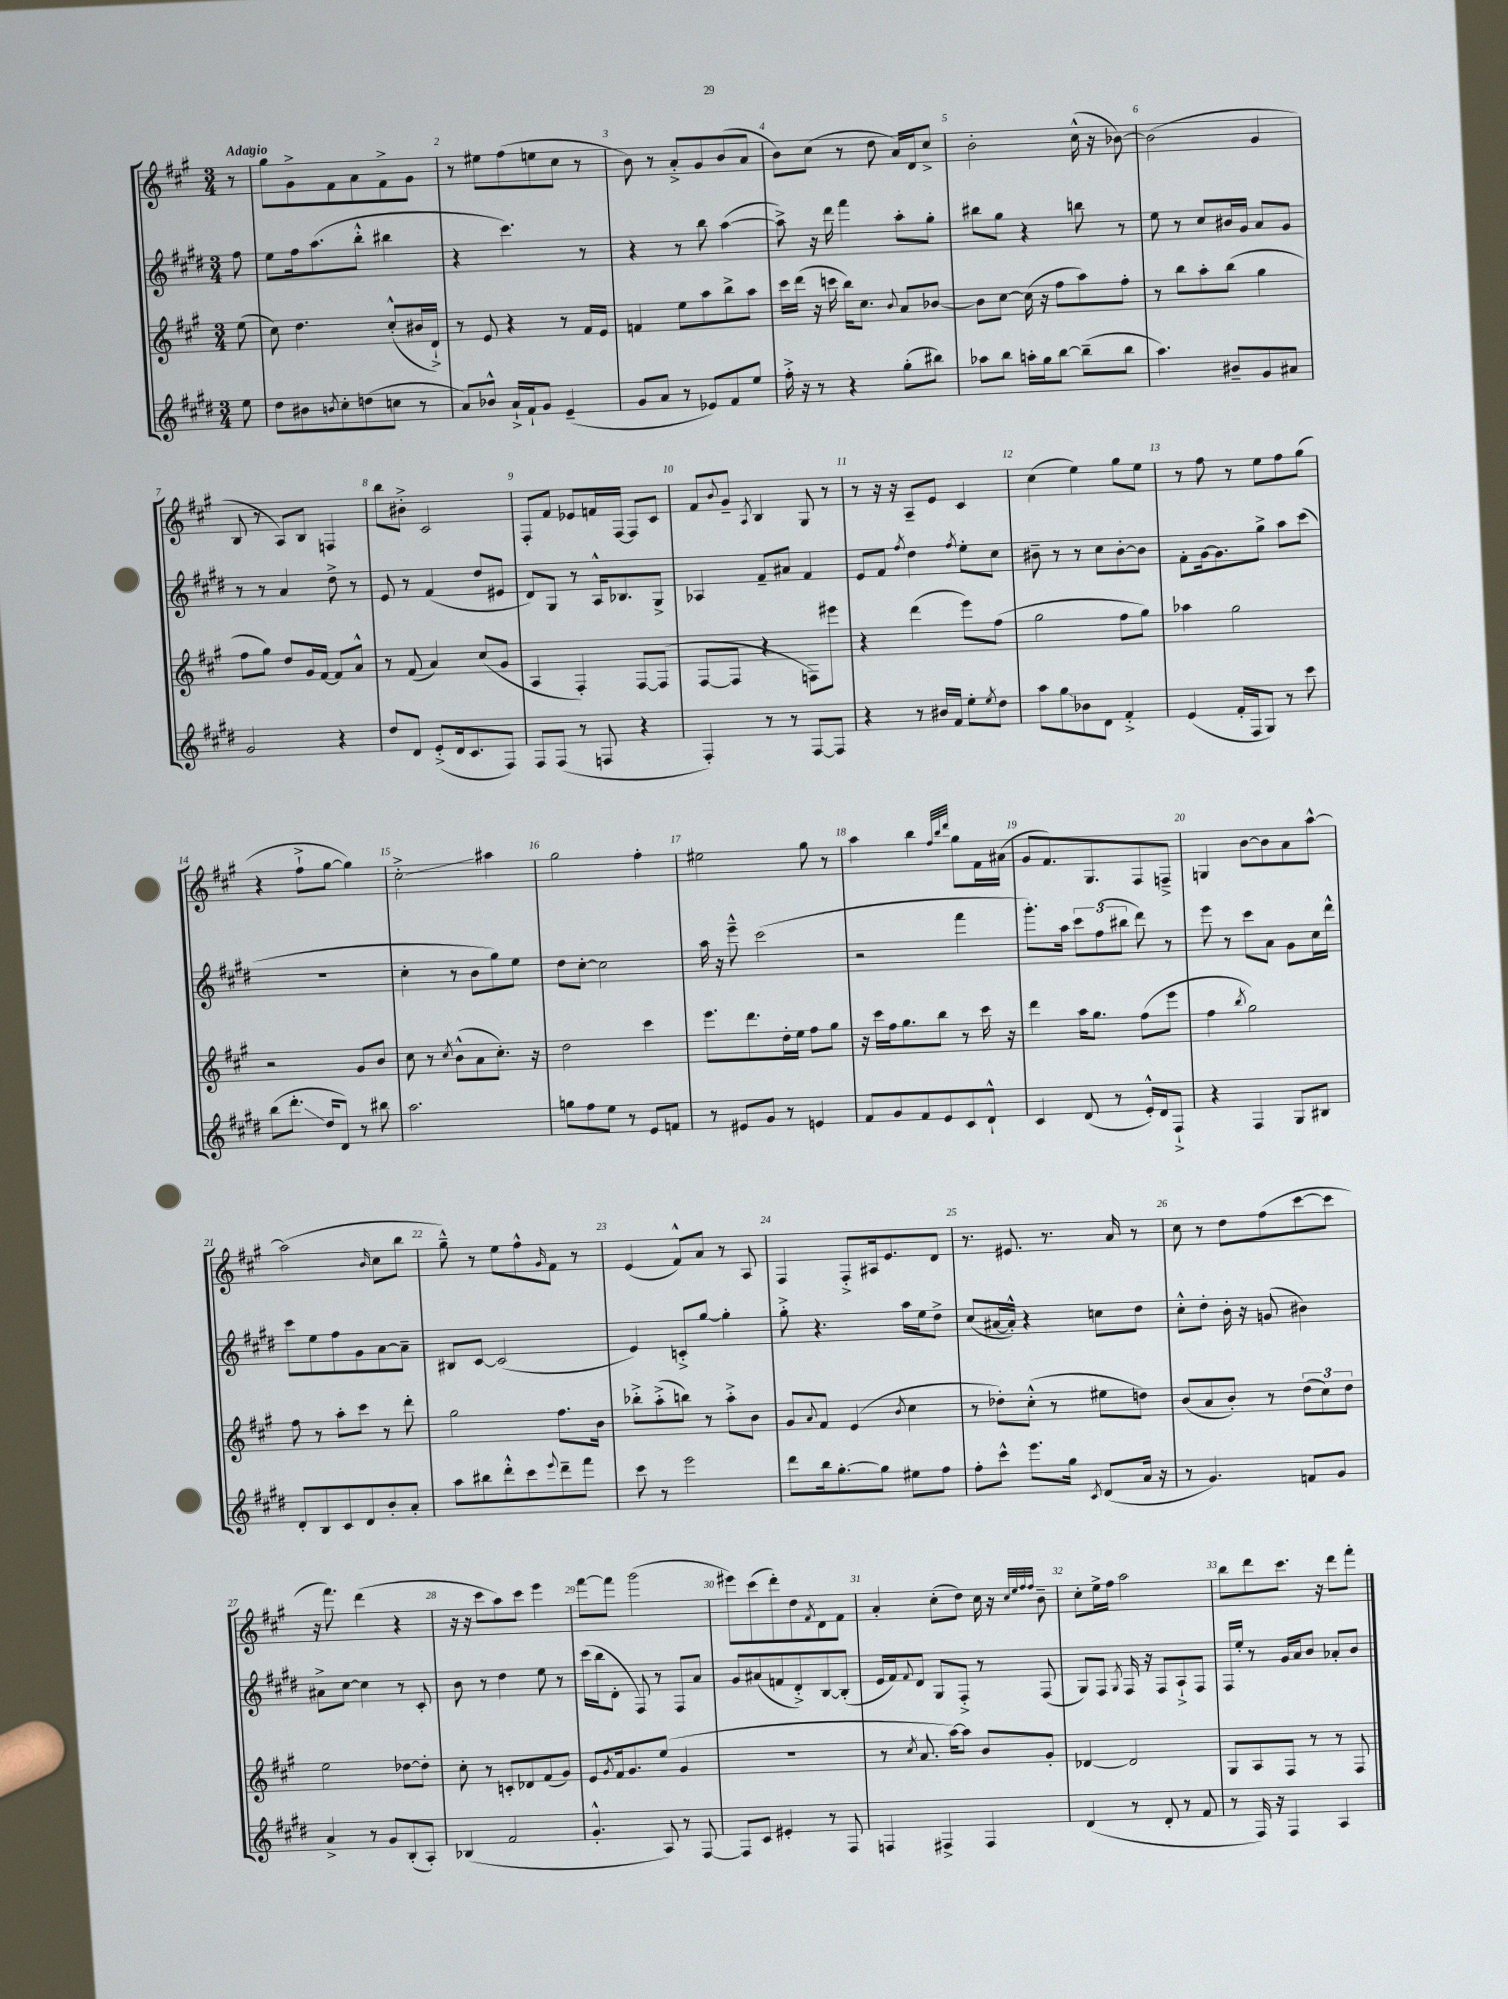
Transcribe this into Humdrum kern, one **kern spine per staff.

**kern	**kern	**kern	**kern
*staff4	*staff3	*staff2	*staff1
*clefG2	*clefG2	*clefG2	*clefG2
*k[f#c#g#d#]	*k[f#c#g#]	*k[f#c#g#d#]	*k[f#c#g#]
*M3/4	*M3/4	*M3/4	*M3/4
8ee	(8ee	8ff#	8r
=	=	=	=
8dd#	8cc#)	8ee	8gg#
8b#	4.dd	16ff#	8g#^
.	.	(8.aa	.
8qb	.	.	.
8cc#'	.	.	8f#
(8dd	.	8bb'^^	8a
8cc	(8cc#'^^	4bb#	8f#^
8r	16b#	.	8g#
.	16d`^)	.	.
=	=	=	=
8a)	8r	4r	8r
8b-^^	8e	.	8ee#
16a`^	4r	4.ccc#)	(8ff#
16f#`	.	.	.
8g#	.	.	8ee
(4e~	8r	.	8cc#
.	16f#	8r	8r
.	16e	.	.
=	=	=	=
8g#	4f	4r	8b)
8a	.	.	8r
8r	8ee	8r	8a'^
8e-)	8aa	8bb	8g#
8f#	8bb^	([4aa	(8b
8ee	8aa	.	8a
=	=	=	=
16ff#'^	16ccc#	8aa^])	8b)
16r	(16ddd	.	.
8r	16r	16r	(8cc#
.	16ccc	16ddd#	.
4r	16bb)	4fff#	8r
.	8.cc#	.	.
.	.	.	8dd
.	8qqb	.	.
(8gg#'	8a	8aa'	16a)
.	.	.	16d
8bb#)	[8b-	8gg#'	8cc#^
=	=	=	=
8aa-	8b-]	8bb#	2b'
8bb	[8cc#	8gg#	.
16aa'	(16cc#]	4r	.
16gg#	16r	.	.
[8bb	8ff#	.	.
(8bb~]	8aa)	8bb	(16cc#^^
.	.	.	16r
8bb	8ff#'	8r	[8b-)
=	=	=	=
4.aa)	8r	8ee	(2b-]
.	8bb	8r	.
.	8aa'	8cc#	.
8b#~	(8bb	16b#	.
.	.	16g#	.
8g#	4gg#	8a	4g#
8a#	.	8g#	.
=	=	=	=
2g#	8ff#	8r	8B
.	8gg#)	8r	8r
.	8dd	4a	8A)
.	16g#	.	8B
.	[16f#	.	.
4r	8f#]	8dd#^	4F
.	8a^^	8r	.
=	=	=	=
8dd#	8r	8e	8bb
8d#	(8f#	8r	8b#'^
(8e'^	4a)	(4f#	2c#
16d#	.	.	.
8.c#	.	.	.
.	(8cc#	8dd#	.
8F#)	8g#	8e#	.
=	=	=	=
8F#	4A	8d#)	8F#'
(8F#	.	8G#	8f#
8r	4F#')	8r	8e-
8F	.	16A^^	16f
.	.	8.B-	[16F#
4r	[8F#	.	8F#]
.	(8F#]	8G#^	8c#
=	=	=	=
4F#')	[8F#	4A-	8f#
.	.	.	8qqb
.	8F#]	.	8g#~
.	.	.	8qA
8r	4r	8f#~	4B
8r	.	8a#	.
[8F#	8F)	4f#	8G#
8F#]	8eee#	.	8r
=	=	=	=
4r	4r	8e	8r
.	.	8f#	16r
.	.	.	16r
.	.	8qff#	.
8r	(4ddd	4dd#	8A~
16b#	.	.	8e
16f#	.	.	.
.	.	8qff#	.
8ee'	8eee)	8ee'	4c#
8qee	.	.	.
8dd#	(8ff#	8cc#	.
=	=	=	=
8aa	2gg#	8b#~	(4cc#
8gg#	.	8r	.
8b-	.	8r	4ee)
8d#	.	8cc#	.
4f#'^	8ff#	[8b#'	8gg#
.	8gg#)	8b#]	8ee
=	=	=	=
(4e	4aa-	8f#'	8r
.	.	[16g#	8ff#
.	.	8.g#]	.
16f#'	2gg#	.	8r
16F#	.	.	.
8G#)	.	8gg#^	8ee
8r	.	8aa	8ff#
8ccc#	.	(8ccc#	(8gg#
=	=	=	=
(8bb	2r	2.r	4r
8.ddd#'	.	.	.
.	.	.	8ff#`^
16dd#	.	.	.
8d#)	.	.	[8gg#
8r	8g#	.	4gg#])
8bb#	8b	.	.
=	=	=	=
2.aa	8cc#	4cc#'	2cc#'^
.	8r	.	.
.	8qcc#	.	.
.	(8b^^	8r	.
.	8a	8b	.
.	8.cc#')	8gg#)	4aa#
.	.	8ee	.
.	16r	.	.
=	=	=	=
8gg	2dd	8dd#	2gg#
8ff#	.	[8cc#'	.
8ee	.	2cc#]	.
8r	.	.	.
8e	4ccc#	.	4ff#'
8f	.	.	.
=	=	=	=
8r	8.eee	16aa	2ee#
.	.	16r	.
8e#	.	8eee~^^	.
.	8.ddd	.	.
8g#	.	(2ccc#	.
8r	16dd'	.	.
.	16ee	.	.
4e	8ff#	.	8gg#
.	8gg#	.	8r
=	=	=	=
8f#	16r	2r	4aa
.	16ccc#	.	.
8g#	16ff#	.	.
.	8.gg#	.	.
8f#	.	.	4bb
8e	8bb	.	.
.	.	.	32qqff#
.	.	.	32qqbb
.	.	.	32qqddd
8c#	8r	4fff#	8gg#
8d#`^^	16ccc#	.	16f#
.	16r	.	(16a#
=	=	=	=
4c#	4ddd	8.ggg#')	8g#
.	.	.	8.f#)
.	.	16aa	.
(8d#	16aa	12ccc#	.
.	8.gg#	.	8.G#
.	.	(12ff#	.
8r	.	.	.
.	.	12bb#	.
16e'^^)	(8ff#	8ddd#)	8F#
16d#	.	.	.
8F#`^	8eee	8r	8F~^
=	=	=	=
4r	4ff#	8eee	4G
.	.	8r	.
.	8qbb	.	.
4F#	2gg#)	8ccc#	[8b
.	.	8a	8b]
8G#	.	8g#	8a
8B#	.	16cc#	[8aa^^
.	.	16ddd#^^	.
=	=	=	=
8d#'	8ff#	8ccc#	(2aa]
8B	8r	8ee	.
8c#	8aa'	8ff#	.
8d#	8ccc#	8g#	.
.	.	.	16qqb
8b'	8r	[8a	8cc#
8a'	8ddd'	8a~]	8bb
=	=	=	=
8aa	2gg#	8B#	8gg#~^^)
8bb#	.	[8c#	8r
8ddd#'^^	.	(2c#]	8ee
8ccc#	.	.	8ff#^^
8qqeee	.	.	16qqg#
8ddd#~	8.ff#	.	8f#
8fff#	.	.	8r
.	16b	.	.
=	=	=	=
8ccc#	8bb-'^	4e)	(4e
8r	(8aa'^	.	.
2eee	8bb)	8c'^	8f#^^)
.	8r	[8gg#	8a
.	8aa'^	4gg#']	8r
.	8b	.	8A
=	=	=	=
8ddd#	8g#	8gg#'^	4F#
.	8qqa	.	.
16bb	8f#	4.r	.
[8.gg#'	.	.	.
.	(4e	.	8F#'^
8gg#]	.	.	16A#
.	.	.	8.e
.	8qb	.	.
8ee#	4cc#	16aa	.
.	.	16ee	.
8ff#	.	8dd#^	8d
=	=	=	=
8ff#'	8r	(8cc#	8.r
8ccc#^^	8dd-')	[16a#	.
.	.	16a#'^^])	8.e#
8.eee	(8cc#'^^	4r	.
.	8r	.	8.r
16gg#	.	.	.
8qc#	.	.	.
(8d#	8ee#	8cc	.
.	.	.	16a
16a	8dd)	8dd#	8r
16r	.	.	.
=	=	=	=
8r	(8b	8cc#'^^	8cc#
4.g#)	8a	8dd#'	8r
.	8b')	16b'	8dd
.	.	16r	.
.	8r	(8g	(8ff#
8f	(12dd	4b#)	[8ccc#
.	12cc#)	.	.
8g#	.	.	8ccc#]
.	12dd	.	.
=	=	=	=
4a^	2ee	8a#^	16r
.	.	.	8.fff#)
.	.	[8cc#	.
8r	.	4cc#]	(4ddd
8g#	.	.	.
(8B'	[8dd-	8r	4r
8A')	8dd-']	8c#'	.
=	=	=	=
(4B-	8cc#'	8b	16r
.	.	.	16r
.	8r	8r	8ccc#
2f#	8c'	4dd#	8aa)
.	8d-	.	8ccc#
.	(8f#	8ee	4eee
.	8g#)	8r	.
=	=	=	=
4.g#'^^	8e	(16ccc#	[8fff#
.	.	16bb	.
.	8qg#	.	.
.	16f#	8d#'	8fff#]
.	8.g#	.	.
.	.	8F#)	(2ggg#
8A)	(8ee	8r	.
8r	4g#	8F#	.
[8F#	.	8a	.
=	=	=	=
8F#]	2.r	8g#	8eee#)
8c#	.	(8a#	(8ccc#
4e#'	.	8f	8ddd')
.	.	8d#'^)	8dd
.	.	.	8qf#
8r	.	[8B	8d
8F#	.	(8B']	8f#
=	=	=	=
4F	8r	16e	4a'
.	.	16f#)	.
.	8qcc#	8qqf#	.
.	8.a	8d#	.
4F#^	.	8G#	(8cc#'
.	[16aa)	.	.
.	8aa]	8F#'^	8dd)
4F#	8b	8r	16cc#
.	.	.	16r
.	.	.	32qqcc#
.	.	.	32qqee
.	.	.	32qqff#
.	.	.	32qqff#
.	8g#'	(8F#	8b~
=	=	=	=
(4d#	[4d-	8G#)	8cc#'
.	.	8F#	16ee^
.	.	.	16ff#
.	.	8qG#	.
8r	2d-]	16F#	2aa
.	.	16r	.
8d#'	.	8F#	.
8r	.	8A`^	.
8f#	.	8F#	.
=	=	=	=
8r	8G#	16F#	8bb
.	.	16ee'	.
16F#)	8A	8r	8ddd
16r	.	.	.
4F#	8F#	16g#	8.ccc#
.	.	16a	.
.	8r	8b	.
.	.	.	16r
4A	8r	8a-'	8ddd
.	8F#	8b	8fff#'
==	==	==	==
*-	*-	*-	*-
